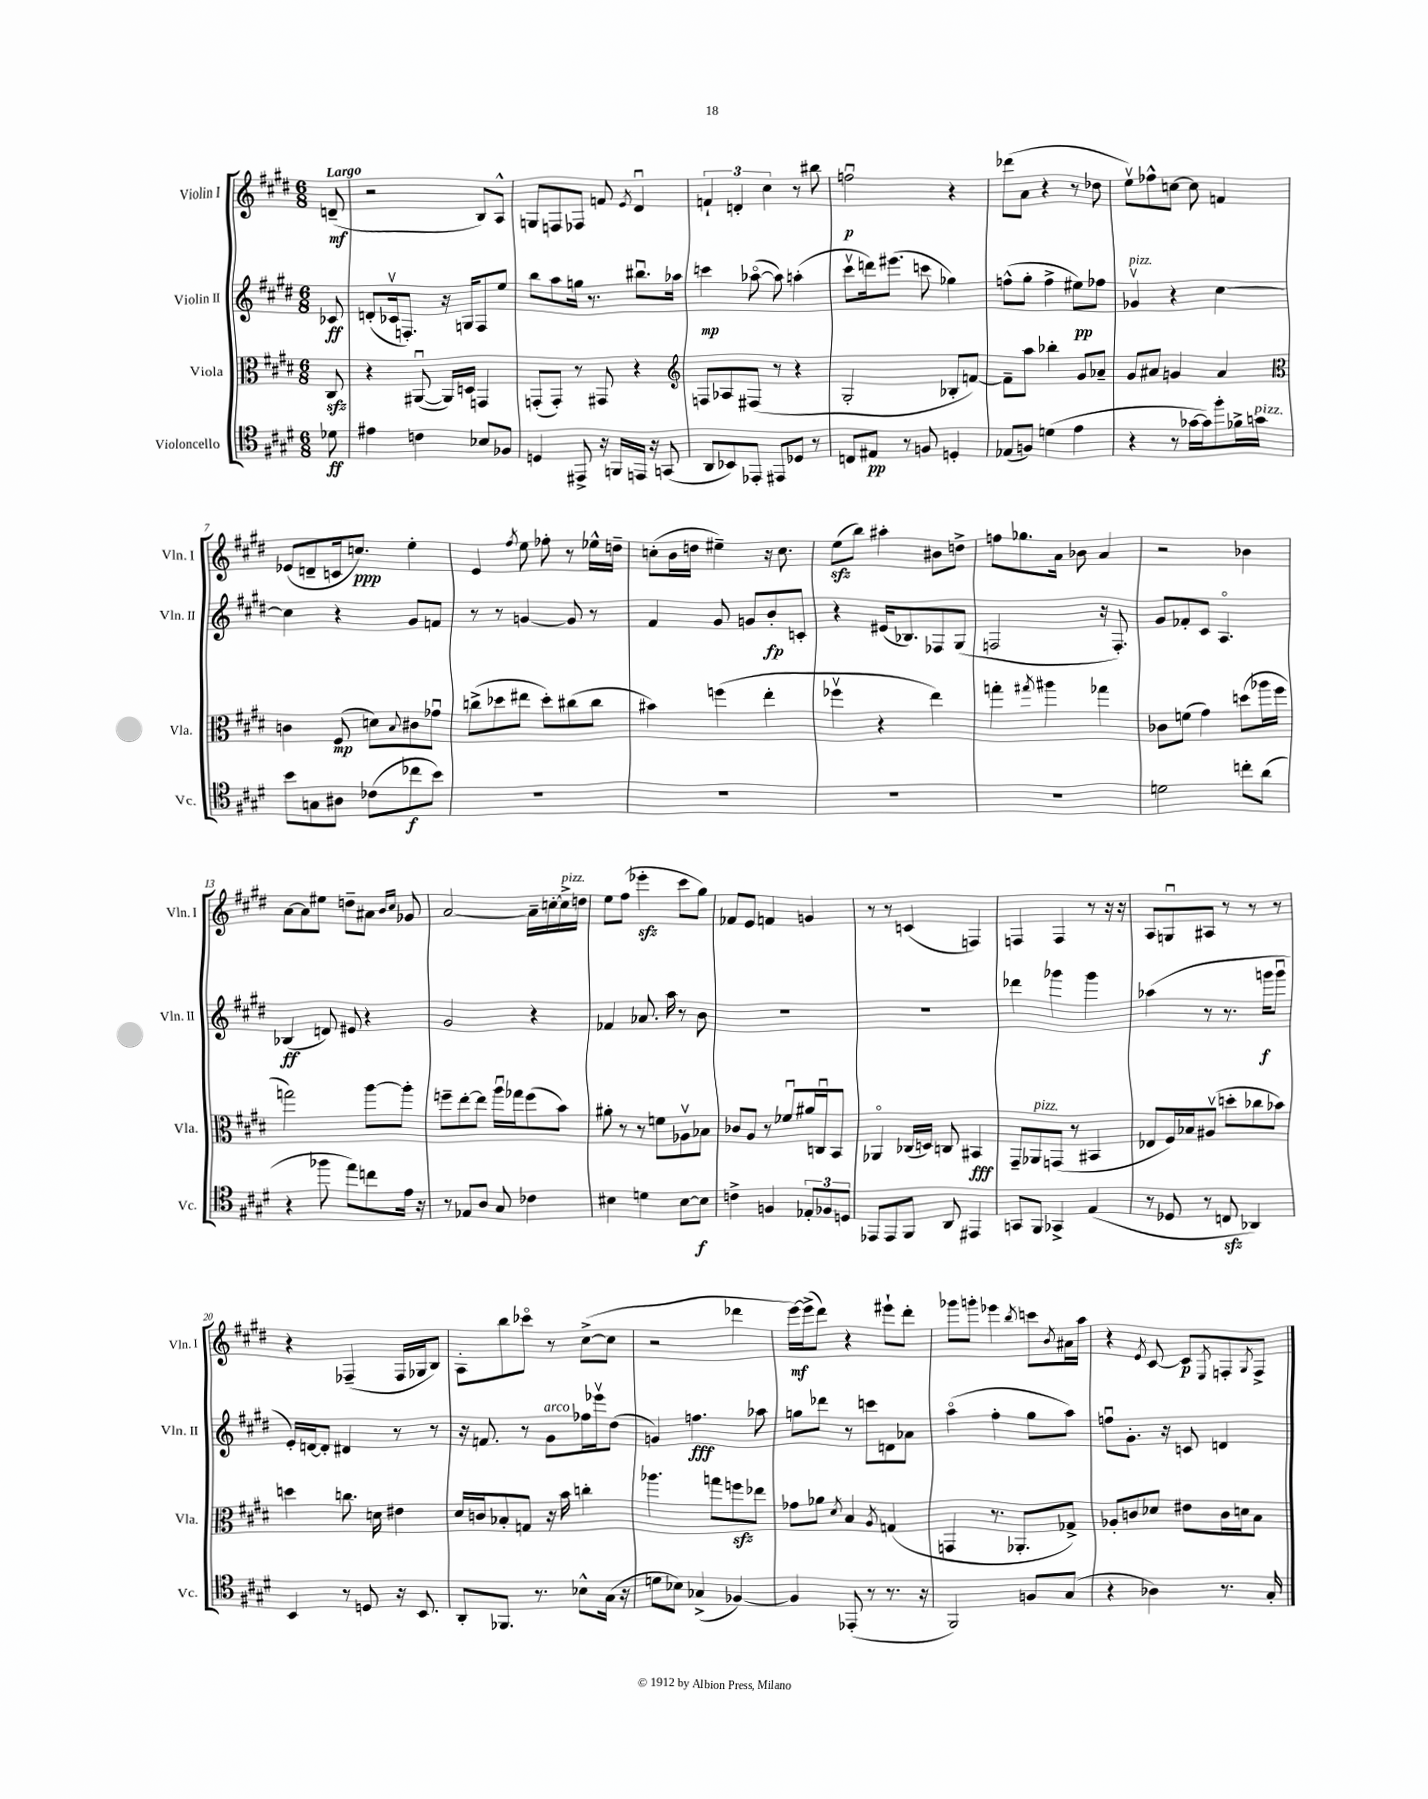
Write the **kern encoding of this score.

**kern	**dynam	**kern	**dynam	**kern	**dynam	**kern	**dynam
*part4	*part4	*part3	*part3	*part2	*part2	*part1	*part1
*staff4	*staff4	*staff3	*staff3	*staff2	*staff2	*staff1	*staff1
*I"Violoncello	*	*I"Viola	*	*I"Violin II	*	*I"Violin I	*
*I'Vc.	*	*I'Vla.	*	*I'Vln. II	*	*I'Vln. I	*
*clefC4	*	*clefC3	*	*clefG2	*	*clefG2	*
*k[f#c#g#d#]	*	*k[f#c#g#d#]	*	*k[f#c#g#d#]	*	*k[f#c#g#d#]	*
*M6/8	*	*M6/8	*	*M6/8	*	*M6/8	*
=	=	=	=	=	=	=	=
!	!	!	!	!	!	!LO:TX:a:B:t=Largo	!
8d-X\	ff	8C#zz/	.	8c-X/	ff	(8dn~/	mf
=1	=1	=1	=1	=1	=1	=1	=1
4e#X\	.	4r	.	(8dn'/L	.	2r	.
.	.	.	.	16c-Xv/k	.	.	.
.	.	.	.	8.Fn'/J)	.	.	.
4cn\	.	([8AA#Xu/	.	.	.	.	.
.	.	16AA#/LL])	.	16r	.	.	.
.	.	16Dn/JJ	.	16Gn/KL	.	.	.
8B-X/L	.	4GGn/	.	8F/	.	8B/L)	.
8F-X/J	.	.	.	8ee/J	.	8A^^/J	.
=2	=2	=2	=2	=2	=2	=2	=2
4Dn/	.	(8GGn'/L	.	8bb\L	.	8Gn/L	.
.	.	8GG'/J)	.	8aa\	.	8Fn/	.
8EE#X^/	.	8r	.	16ggn\Jk	.	8F-X/J	.
.	.	.	.	8.r	.	.	.
16r	.	8GG#X/	.	.	.	8fn/	.
16FFn/LL	.	.	.	.	.	.	.
.	.	.	.	.	.	8qe/	.
16EEn/JJ	.	4r	.	8.bb#Xu\L	.	4d#u/	.
16r	.	.	.	.	.	.	.
(8GGn/	.	.	.	.	.	.	.
.	.	.	.	16aa-X\Jk	.	.	.
=3	=3	=3	=3	=3	=3	=3	=3
*	*	*clefG2	*	*	*	*	*
8AA/L	.	8Fn/L	.	4cccn\	mp	6fn`/	.
8BB-X/)	.	8A-X/	.	.	.	.	.
.	.	.	.	.	.	6dn'/	.
8EE-X'/J	.	(8F#X/J	.	([8aa-X\	.	.	.
.	.	.	.	.	.	6cc#\	.
8EE#X/L	.	8r	.	8aa-\])	.	.	.
8D-X/J	.	4r	.	(4aan'\	.	8r	.
8r	.	.	.	.	.	8bb#X\	.
=4	=4	=4	=4	=4	=4	=4	=4
8Cn/L	.	2G#'/	.	8ccc#v\L	.	2ffnu\	p
8E#X/J	pp	.	.	16dddn\k)	.	.	.
.	.	.	.	(8.eee#X\J	.	.	.
8r	.	.	.	.	.	.	.
8Fn/	.	.	.	8cccn\	.	.	.
4Dn'/	.	8B-X'/L	.	4gg-X\)	.	4r	.
.	.	[8fn/J)	.	.	.	.	.
=5	=5	=5	=5	=5	=5	=5	=5
(8E-X/L	.	8f~\L]	.	(8ffn^^\L	.	(8ddd-X\L	.
8Fn/J)	.	8aa\J	.	8gg#'\J	.	8a\J	.
(4dn\	.	4bb-X'\	.	4ff^\	.	4r	.
4e\	.	8g#/L	.	8ee#X\L)	pp	8r	.
.	.	8a-X~/J	.	8ff-X\J	.	8dd-X\	.
=6	=6	=6	=6	=6	=6	=6	=6
!	!	!	!	!LO:TX:a:i:t=pizz.	!	!	!
4r	.	8g#/L	.	4g-Xv/	.	8eev\L)	.
.	.	8a#X/J	.	.	.	8ff-X^^\	.
8r	.	4gn/	.	4r	.	[8ccn\J	.
[16g-X\LL	.	.	.	.	.	8cc\]	.
16g-\J])	.	.	.	.	.	.	.
8ff#'\	.	4a#/	.	[4cc#\	.	4fn/	.
16f-X^\L	.	.	.	.	.	.	.
!LO:TX:a:i:t=pizz.	!	!	!	!	!	!	!
16gn\JJ	.	.	.	.	.	.	.
!!LO:LB:g=z
=7	=7	=7	=7	=7	=7	=7	=7
*	*	*clefC3	*	*	*	*	*
8b\L	.	4cn\	.	4cc#\]	.	(8e-X/L	.
8Gn\	.	.	.	.	.	8dn~/	.
8A#X\J	.	(8F#/	mp	4r	.	16cn/k	.
.	.	.	.	.	.	8.ccn/J)	ppp
(8c-X\L	.	8dn\L)	.	.	.	.	.
.	.	8qqB/	.	.	.	.	.
8cc-X\	f	8c#X\	.	8g#/L	.	4ee'\	.
8b\J)	.	8g-Xu\J	.	8fn/J	.	.	.
=8	=8	=8	=8	=8	=8	=8	=8
2.r	.	(8ccn^\L	.	8r	.	4e/	.
.	.	8dd-X\	.	8r	.	.	.
.	.	.	.	.	.	8qff#/	.
.	.	8ee#X\J	.	[4gn/	.	8ee\	.
.	.	8dd-'\L)	.	.	.	8ff-X'\	.
.	.	(8cc#X\	.	8g/]	.	8r	.
.	.	8cc#\J	.	8r	.	16ee-X^^\LL	.
.	.	.	.	.	.	16ddn~\JJ	.
=9	=9	=9	=9	=9	=9	=9	=9
2.r	.	4b#X\)	.	4f#/	.	(8ccn'\L	.
.	.	.	.	.	.	16b\L	.
.	.	.	.	.	.	16ddn\JJ	.
.	.	(4ffn\	.	8g#/	.	4ee#X~\)	.
.	.	.	.	8gn/L	.	.	.
.	.	4ee'\	.	8b'/	fp	16r	.
.	.	.	.	.	.	8.cc\	.
.	.	.	.	8cn'/J	.	.	.
=10	=10	=10	=10	=10	=10	=10	=10
2.r	.	4ff-Xv\	.	4r	.	(8eezz\L	.
.	.	.	.	.	.	8bb\J)	.
.	.	4r	.	(16e#X/KL	.	4aa#X'\	.
.	.	.	.	8.B-X/)	.	.	.
.	.	4ee\)	.	8F-X/	.	8b#X\L	.
.	.	.	.	(8G#/J	.	8ddn^\J	.
=11	=11	=11	=11	=11	=11	=11	=11
2.r	.	4ggn'\	.	2Fn/	.	8ffn\L	.
.	.	.	.	.	.	8.gg-X\	.
.	.	8qgg#X/	.	.	.	.	.
.	.	4aa#X\	.	.	.	.	.
.	.	.	.	.	.	16a\Jk	.
.	.	.	.	.	.	8b-X\	.
.	.	4gg-X\	.	16r	.	4a/	.
.	.	.	.	8.F'/)	.	.	.
=12	=12	=12	=12	=12	=12	=12	=12
2dn\	.	8c-X\L	.	8g#/L	.	2r	.
.	.	(8fn\J	.	8f-X'/	.	.	.
.	.	4g#\)	.	8c#/J	.	.	.
.	.	.	.	4.A/	.	.	.
8ccn'\L	.	(8ddn\L	.	.	.	4b-X\	.
(8a\J	.	16aa-X\L	.	.	.	.	.
.	.	16ff#\JJ	.	.	.	.	.
!!LO:LB:g=z
=13	=13	=13	=13	=13	=13	=13	=13
4r	.	2ggn\)	.	(4B-X/	ff	[8a\L	.
.	.	.	.	.	.	8a\]	.
8ff-X\	.	.	.	8dn/)	.	8ee#X\J	.
8ee\L)	.	.	.	8e#X/	.	8ddn~\L	.
8ccn\	.	[8aa\L	.	4r	.	8a#X\J	.
.	.	.	.	.	.	16qqb/LL	.
.	.	.	.	.	.	16qqcc#/JJ	.
16e\Jk	.	8aa'\J]	.	.	.	8g-X/	.
16r	.	.	.	.	.	.	.
=14	=14	=14	=14	=14	=14	=14	=14
8r	.	8ffn~\L	.	2g#/	.	[2a/	.
8E-X/L	.	[8ee'\	.	.	.	.	.
8A/J	.	8ee\J]	.	.	.	.	.
8G#/	.	16aau\LL	.	.	.	.	.
.	.	16gg-X\J	.	.	.	.	.
4c-X\	.	(8ff\	.	4r	.	16a~\LL]	.
.	.	.	.	.	.	[16ccn'\	.
!	!	!	!	!	!	!LO:TX:a:i:t=pizz.	!
.	.	8b\J)	.	.	.	16cc^\]	.
.	.	.	.	.	.	16ddn\JJ	.
=15	=15	=15	=15	=15	=15	=15	=15
4B#X\	.	8a#X'\	.	4f-X/	.	8ee\L	.
.	.	8r	.	.	.	(8ff#\J	.
4dn\	.	8r	.	8.a-X/	.	4eee-Xzz'\	.
.	.	8fn\L	.	.	.	.	.
.	.	.	.	16aa\	.	.	.
[8B#\L	.	8A-Xv\	.	8r	.	8ccc#\L	.
8B#\J]	f	8B-X\J	.	8b\	.	8gg#\J)	.
=16	=16	=16	=16	=16	=16	=16	=16
4cn^\	.	8c-X/L	.	2.r	.	8f-X/L	.
.	.	8A/J	.	.	.	8e/J	.
4Fn/	.	8r	.	.	.	4fn/	.
.	.	8f-Xu/L	.	.	.	.	.
12E-X'/L	.	16a#X/L	.	.	.	4gn/	.
.	.	16Cnu/J	.	.	.	.	.
12F-X/	.	.	.	.	.	.	.
.	.	8BB/J	.	.	.	.	.
12Dn/J	.	.	.	.	.	.	.
=17	=17	=17	=17	=17	=17	=17	=17
8EE-X/L	.	4AA-X/	.	2.r	.	8r	.
8EE-/	.	.	.	.	.	8r	.
8FF#/J	.	(16C-X/LL	.	.	.	(4cn/	.
.	.	16Dn/JJ)	.	.	.	.	.
8AA/	.	8Cn/	.	.	.	.	.
4EE#X/	.	4BB#X/	fff	.	.	4Fn/)	.
=18	=18	=18	=18	=18	=18	=18	=18
8GGn/L	.	8GG#~/L	.	4ddd-X\	.	4Fn/	.
!	!	!LO:TX:a:i:t=pizz.	!	!	!	!	!
8FF#/J	.	8AA-X/	.	.	.	.	.
4GG-X^/	.	(8GGn/J	.	4ggg-X\	.	4F/	.
.	.	8r	.	.	.	.	.
(4E/	.	4BB#X/	.	4ggg-\	.	8r	.
.	.	.	.	.	.	16r	.
.	.	.	.	.	.	16r	.
=19	=19	=19	=19	=19	=19	=19	=19
8r	.	8E-X/L	.	(4aa-X\	.	8A/L	.
8D-X/	.	16F#/L)	.	.	.	8Gnu/	.
.	.	16B-X/J	.	.	.	.	.
8r	.	(8A#Xv/J	.	8r	.	8A#X/J	.
8Cnzz/	.	8ddn'\L	.	8.r	.	8r	.
4AA-X/)	.	8cc-X\	.	.	.	8r	.
.	.	.	.	16gggn\KL	f	.	.
.	.	8b-X\J)	.	8gggu\J	.	8r	.
!!LO:LB:g=z
=20	=20	=20	=20	=20	=20	=20	=20
4BB/	.	4ddn\	.	16e'/LL)	.	4r	.
.	.	.	.	[16dn/J	.	.	.
.	.	.	.	8d'/J]	.	.	.
8r	.	8.ccn\	.	4d#X/	.	(4F-X~/	.
8Dn/	.	.	.	.	.	.	.
.	.	16dn\	.	.	.	.	.
16r	.	4e#X\	.	8r	.	16F-/LL	.
8.BB/	.	.	.	.	.	16G-X/J	.
.	.	.	.	8r	.	8B/J)	.
=21	=21	=21	=21	=21	=21	=21	=21
8AA'/L	.	16d#/LL	.	16r	.	8A'\L	.
.	.	16cn/J	.	8.fn/	.	.	.
8.FF-X/J	.	8B-X'/	.	.	.	8bb\	.
.	.	8Gn/J	.	8r	.	8ccc-X\J	.
8.r	.	.	.	.	.	.	.
!	!	!	!	!LO:TX:a:i:t=arco	!	!	!
.	.	16r	.	8g#\L	.	8r	.
.	.	16b\	.	.	.	.	.
8B-X^^\L	.	4ccn'\	.	16ff-X\L	.	([8cc#^\L	.
.	.	.	.	16eee-Xv\J	.	.	.
(16G#\Jk	.	.	.	(8dd#\J	.	8cc#\J]	.
16r	.	.	.	.	.	.	.
=22	=22	=22	=22	=22	=22	=22	=22
8dn\L	.	4.aa-X\	.	4gn/)	.	2r	.
8B-X\J)	.	.	.	.	.	.	.
(4G-X^/	.	.	.	4.ffn\	fff	.	.
.	.	8ggn\L	.	.	.	.	.
[4F-X/)	.	8ffnzz\	.	.	.	4ddd-X\	.
.	.	8ee-X\J	.	8aa-X\	.	.	.
=23	=23	=23	=23	=23	=23	=23	=23
4F-/]	.	8g-X\L	.	8ggn\L	.	[16eee\LL)	mf
.	.	.	.	.	.	(16eee^\J]	.
.	.	8a-X\J	.	8ddd-X\J	.	8ddd#\J)	.
.	.	8qd#/	.	.	.	.	.
(8EE-X'/	.	4B/	.	8r	.	4r	.
8r	.	.	.	8cccn\L	.	.	.
.	.	8qA/	.	.	.	.	.
8.r	.	(4Gn/	.	8dn\	.	8eee#X`\L	.
.	.	.	.	8a-X\J	.	8ddd#'\J	.
16r	.	.	.	.	.	.	.
=24	=24	=24	=24	=24	=24	=24	=24
2FF#/)	.	4GGn/	.	(4aa\	.	8ggg-X\L	.
.	.	.	.	.	.	8gggn'\J	.
.	.	8.r	.	4ff#'\	.	4eee-X\	.
.	.	8.AA-X'/L	.	.	.	.	.
.	.	.	.	.	.	8qbb/	.
8Fn/L	.	.	.	8gg#\L	.	8cccn\L	.
.	.	.	.	.	.	8qb/	.
(8G#/J	.	8G-X^/J)	.	8aa\J)	.	16a#X\L	.
.	.	.	.	.	.	16aa\JJ	.
=25	=25	=25	=25	=25	=25	=25	=25
4r	.	8A-X'/L	.	8ffnu\L	.	4r	.
.	.	8cn/	.	8.g#'\J	.	.	.
.	.	.	.	.	.	8qe/	.
4A-X\)	.	8d-X/J	.	.	.	[8c#/	.
.	.	.	.	16r	.	.	.
.	.	8e#X\L	.	8cn/	.	8c#/L]	p
.	.	.	.	.	.	8qE/	.
8.r	.	16c\L	.	4dn/	.	8Fn'/	.
.	.	16dn\J	.	.	.	.	.
.	.	.	.	.	.	8qG#/	.
.	.	8B\J	.	.	.	8F^/J	.
16G#'/	.	.	.	.	.	.	.
==	==	==	==	==	==	==	==
*-	*-	*-	*-	*-	*-	*-	*-
